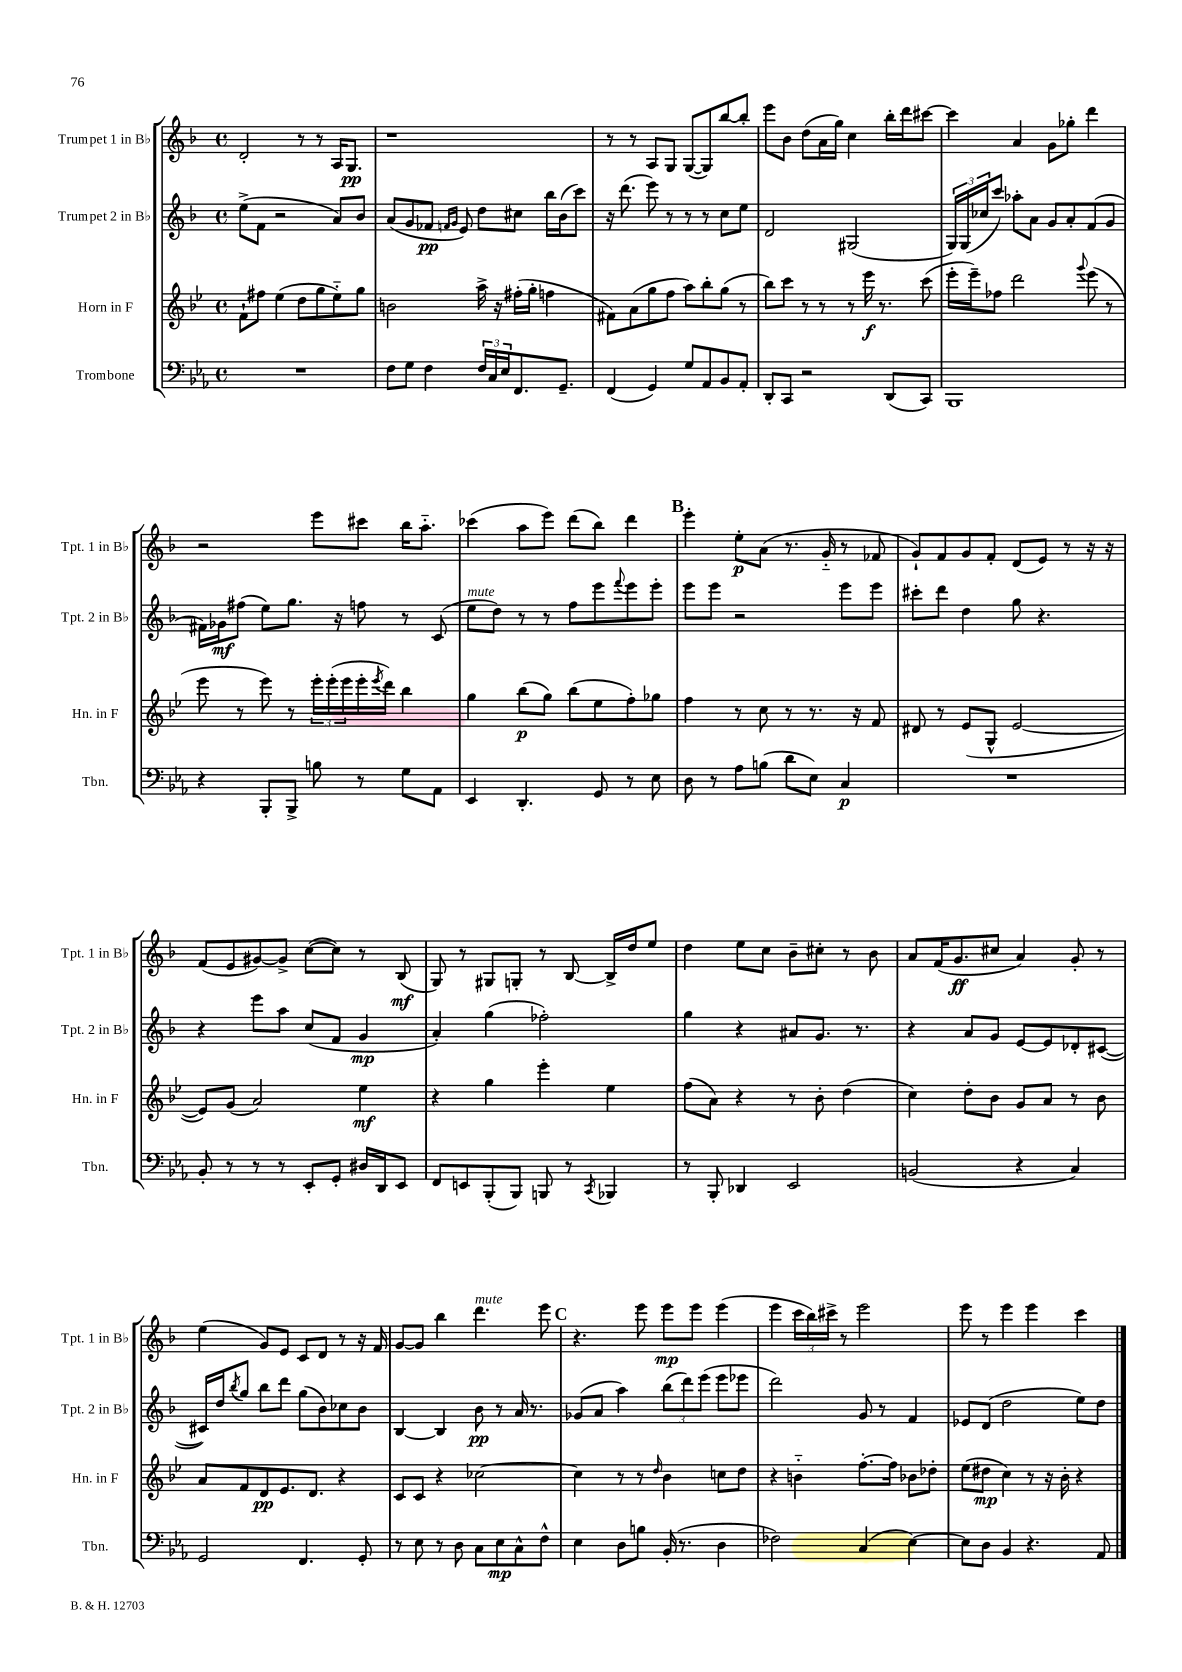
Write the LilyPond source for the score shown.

<<
\new StaffGroup <<
\new Staff = "s0" \with { instrumentName = "Trumpet 1 in Bb" shortInstrumentName = "Tpt. 1 in Bb" } {
    \clef treble \key f \major \defaultTimeSignature \time 4/4
    d'2-. r8 r8 a16 g8.\pp |
    r1 |
    r8 r8 a8 g8 g8~( g8) bes''8~ bes''8-. |
    e'''8 bes'8 d''8( a'16 g''16) c''4 bes''16-. d'''16 cis'''8~ |
    cis'''4 a'4 g'8 ges''8-. d'''4 |
    r2 e'''8 cis'''8 bes''16 a''8.-_ |
    ces'''4( a''8 e'''8) d'''8( bes''8) d'''4 |
    \mark \markup { \bold "B" } e'''4-. e''8-.\p a'8( r8. g'16-_ r8 fes'8 |
    g'8-!) f'8 g'8 f'8-. d'8( e'8) r8 r16 r16 |
    f'8( e'8 gis'8~) gis'8-> c''8~( c''8) r8 bes8\mf( |
    g8) r8 gis8 g8-. r8 bes8~ bes16-> d''16 e''8 |
    d''4 e''8 c''8 bes'8-- cis''8-. r8 bes'8 |
    a'8 f'16( g'8.\ff cis''8 a'4) g'8-. r8 |
    e''4( g'8) e'8 c'8 d'8 r8 r16 f'16 |
    g'8~ g'8 bes''4 d'''4.^\markup { \italic "mute" } e'''8 |
    \mark \markup { \bold "C" } r4. e'''8 e'''8\mp e'''8 e'''4( |
    e'''4 \tuplet 3/2 { c'''16 bes''16) cis'''16-> } r8 e'''2 |
    e'''8 r8 e'''4 e'''4 c'''4 \bar "|." |
}
\new Staff = "s1" \with { instrumentName = "Trumpet 2 in Bb" shortInstrumentName = "Tpt. 2 in Bb" } {
    \clef treble \key f \major \defaultTimeSignature \time 4/4
    e''8->( f'8 r2 a'8) bes'8 |
    a'8( g'8 fes'8\pp \grace { f'16 g'16 } e'8) d''8 cis''8 bes''16 bes'16( c'''8) |
    r16 d'''8.( e'''8) r8 r8 r8 c''8 e''8 |
    d'2 gis2( |
    \tuplet 3/2 { g16) g16( ces''16 } c'''8) aes''8-. a'8 g'8 a'8-. f'8( g'8 |
    fis'16) ges'16\mf fis''8( e''8) g''8. r16 f''8 r8 c'8( |
    e''8^\markup { \italic "mute" } d''8) r8 r8 f''8 e'''8 \appoggiatura { f'''8 } e'''8 e'''8-. |
    \mark \markup { \bold "B" } e'''8 e'''8 r2 e'''8 e'''8 |
    cis'''8-. d'''8 d''4 g''8 r4. |
    r4 e'''8 a''8 c''8( f'8 g'4\mp |
    a'4-.) g''4( fes''2-.) |
    g''4 r4 ais'8 g'8. r8. |
    r4 a'8 g'8 e'8~ e'8 des'8-. cis'8~( |
    cis'16) d''16 \acciaccatura { bes''8 } g''8 bes''8 d'''8 g''8( bes'8) ces''8 bes'8 |
    bes4~ bes4 bes'8\pp r8 a'16 r8. |
    \mark \markup { \bold "C" } ges'8( a'8 a''4) \tuplet 3/2 { bes''8( d'''8) e'''8( } e'''8 ees'''8 |
    d'''2) g'8 r8 f'4 |
    ees'8 d'8( d''2 e''8) d''8 \bar "|." |
}
\new Staff = "s2" \with { instrumentName = "Horn in F" shortInstrumentName = "Hn. in F" } {
    \clef treble \key bes \major \defaultTimeSignature \time 4/4
    f'8-! fis''8 ees''4( d''8 g''8 ees''8-_) g''8 |
    b'2 a''16-> r16 fis''16-.( g''16-. f''4 |
    fis'8) a'8( g''8 f''8 a''8) bes''8-. g''8( r8 |
    bes''8) c'''8 r8 r8 r8 ees'''16\f r8. c'''8( |
    ees'''16-. ees'''16--) fes''8 d'''2 \appoggiatura { g'''8 } ees'''8( r8 |
    ees'''8 r8 ees'''8) r8 \tuplet 3/2 { ees'''16-. ees'''16-.( ees'''16 } ees'''16-. \acciaccatura { ees'''8 } d'''16) bes''4 |
    g''4 bes''8\p( g''8) bes''8( ees''8 f''8-.) ges''8 |
    \mark \markup { \bold "B" } f''4 r8 c''8 r8 r8. r16 f'8 |
    dis'8 r8 ees'8( g8-^ ees'2~ |
    ees'8) g'8( a'2) ees''4\mf |
    r4 g''4 ees'''4-. ees''4 |
    f''8( a'8) r4 r8 bes'8-. d''4( |
    c''4) d''8-. bes'8 g'8 a'8 r8 bes'8 |
    a'8 f'8 d'8\pp ees'8. d'8. r4 |
    c'8 c'8 r4 ces''2~ |
    \mark \markup { \bold "C" } ces''4 r8 r8 \grace { d''16 } bes'4 c''8 d''8 |
    r4 b'4-_ f''8.~-. f''16 bes'8 des''8-. |
    ees''8( dis''8\mp c''4) r8 r16 bes'16-. r4 \bar "|." |
}
\new Staff = "s3" \with { instrumentName = "Trombone" shortInstrumentName = "Tbn." } {
    \clef bass \key ees \major \defaultTimeSignature \time 4/4
    R1 |
    f8 g8 f4 \tuplet 3/2 { f16 c16 ees16 } f,8. g,8.-- |
    f,4( g,4) g8 aes,8 bes,8 aes,8-. |
    d,8-. c,8 r2 d,8( c,8) |
    bes,,1 |
    r4 bes,,8-. bes,,8-> b8 r8 g8 aes,8 |
    ees,4 d,4.-. g,8 r8 ees8 |
    \mark \markup { \bold "B" } d8 r8 aes8 b8( d'8 ees8) c4\p |
    R1 |
    bes,8-. r8 r8 r8 ees,8-. g,8-. dis16 d,16 ees,8 |
    f,8 e,8 bes,,8-.( bes,,8) b,,8 r8 \acciaccatura { c,8 } bes,,4 |
    r8 bes,,8-. des,4 ees,2 |
    b,2( r4 c4) |
    g,2 f,4. g,8-. |
    r8 ees8 r8 d8 c8 ees8\mp c8-^ f8-^ |
    \mark \markup { \bold "C" } ees4 d8 b8 bes,16-.( r8. d4 |
    fes2) c4( ees4~) |
    ees8 d8 bes,4 r4. aes,8 \bar "|." |
}
>>
>>
\layout { \context { \Score \remove "Bar_number_engraver" } }
